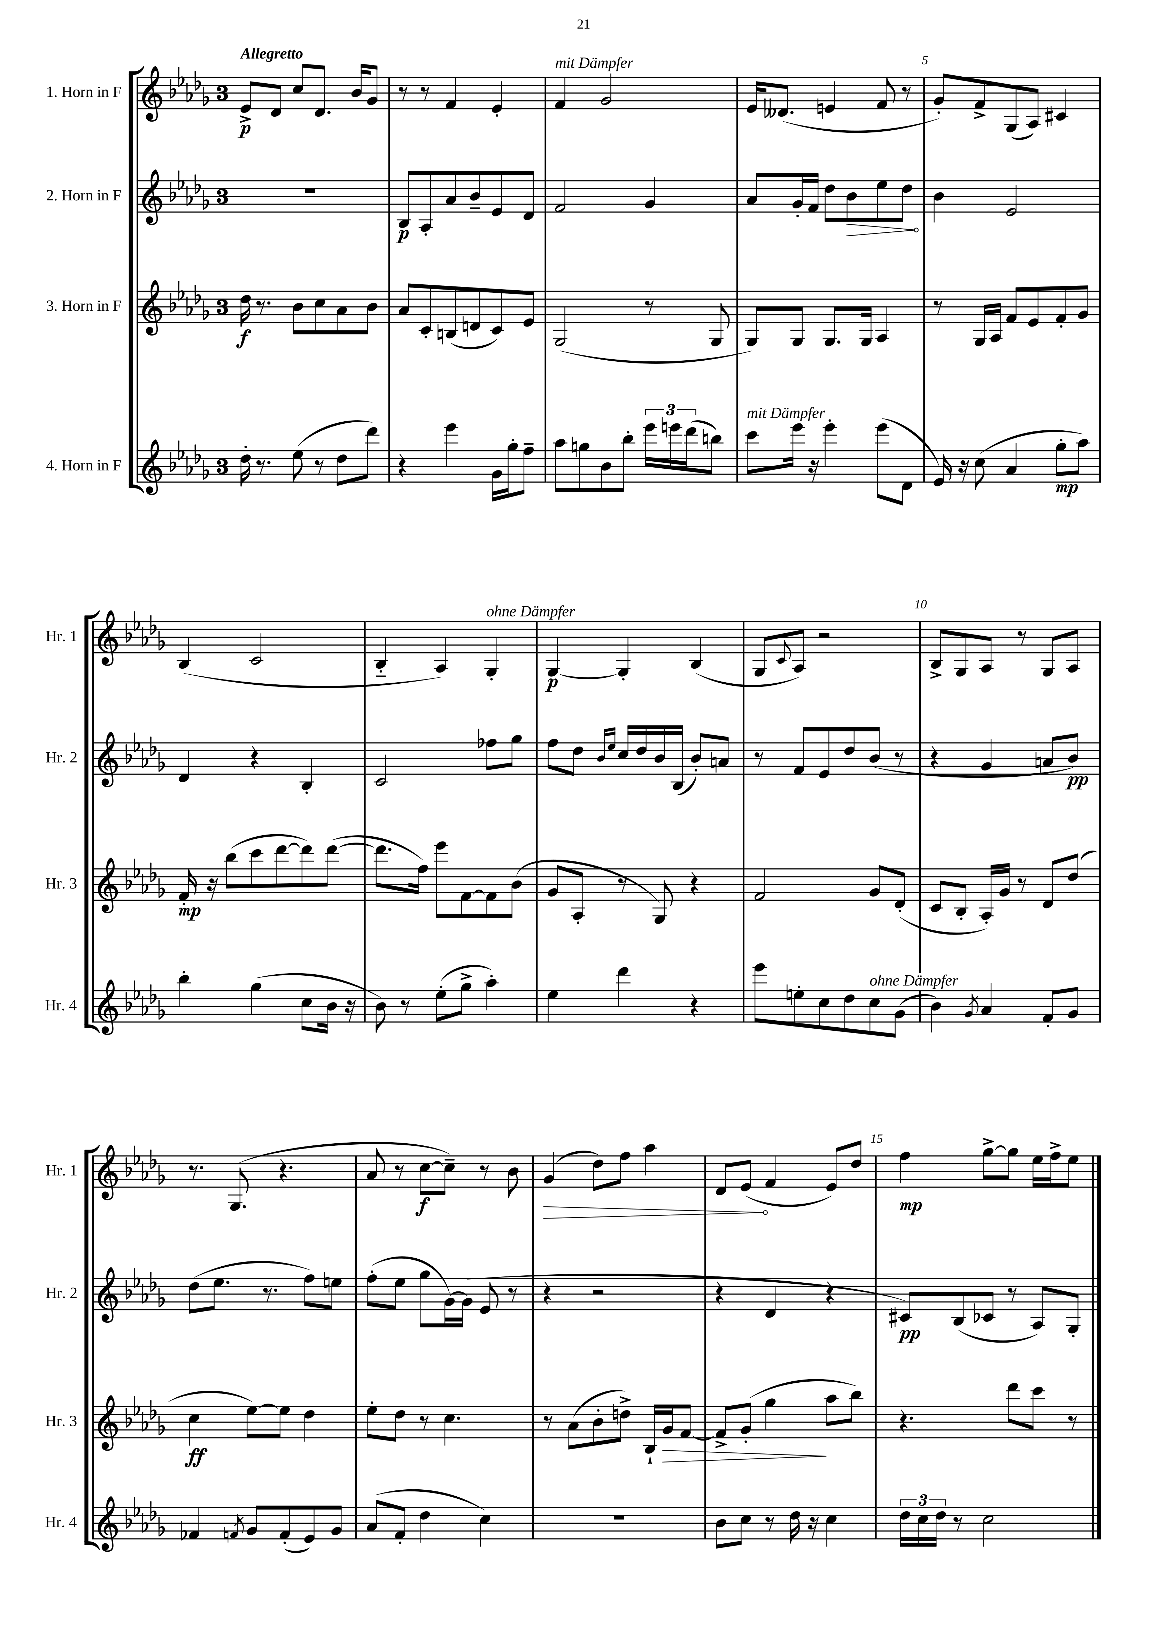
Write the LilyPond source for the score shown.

<<
\new StaffGroup <<
\new Staff = "s0" \with { instrumentName = "1. Horn in F" shortInstrumentName = "Hr. 1" } {
    \clef treble \key des \major \once \override Staff.TimeSignature.style = #'single-digit \time 3/4 \tempo "Allegretto"
    ees'8->\p des'8 c''8 des'8. bes'16 ges'8 |
    r8 r8 f'4 ees'4-. |
    f'4^\markup { \italic "mit Dämpfer" } ges'2 |
    ees'16 deses'8.( e'4 f'8 r8 |
    ges'8-.) f'8-> ges8( aes8) cis'4 |
    bes4( c'2 |
    bes4-_ aes4) ges4-.^\markup { \italic "ohne Dämpfer" } |
    ges4~\p ges4-. bes4( |
    ges8 \appoggiatura { c'8 } aes8) r2 |
    bes8-> ges8 aes8 r8 ges8 aes8 |
    r8. ges8.( r4. |
    aes'8 r8 c''8~\f c''8--) r8 bes'8 |
    \once \override Hairpin.circled-tip = ##t ges'4\>( des''8) f''8 aes''4 |
    des'8 ees'8\!( f'4 ees'8) des''8 |
    f''4\mp ges''8~-> ges''8 ees''16 f''16-> ees''8 \bar "|." |
}
\new Staff = "s1" \with { instrumentName = "2. Horn in F" shortInstrumentName = "Hr. 2" } {
    \clef treble \key des \major \once \override Staff.TimeSignature.style = #'single-digit \time 3/4
    R2. |
    bes8\p aes8-. aes'8 bes'8-- ees'8 des'8 |
    f'2 ges'4 |
    aes'8 ges'16-. f'16 des''8 \once \override Hairpin.circled-tip = ##t bes'8\> ees''8 des''8\! |
    bes'4 ees'2 |
    des'4 r4 bes4-. |
    c'2 fes''8 ges''8 |
    f''8 des''8 \grace { bes'16 ees''16 } c''16 des''16 bes'16 bes16( bes'8-.) a'8 |
    r8 f'8 ees'8 des''8 bes'8( r8 |
    r4 ges'4 a'8 bes'8\pp) |
    des''8( ees''8. r8. f''8) e''8 |
    f''8-.( ees''8 ges''8 ges'16~) ges'16( ees'8 r8 |
    r4 r2 |
    r4 des'4 r4 |
    cis'8\pp) bes8( ces'8 r8 aes8) ges8-. \bar "|." |
}
\new Staff = "s2" \with { instrumentName = "3. Horn in F" shortInstrumentName = "Hr. 3" } {
    \clef treble \key des \major \once \override Staff.TimeSignature.style = #'single-digit \time 3/4
    des''16\f r8. bes'8 c''8 aes'8 bes'8 |
    aes'8 c'8-. b8( d'8 c'8) ees'8 |
    ges2( r8 ges8 |
    ges8) ges8 ges8. ges16 aes4 |
    r8 ges16 aes16 f'8 ees'8 f'8-. ges'8 |
    f'16-.\mp r16 bes''8( c'''8 des'''8~ des'''8) des'''8~( |
    des'''8. f''16) ees'''8 f'8~ f'8 bes'8( |
    ges'8 aes8-. r8 ges8) r4 |
    f'2 ges'8 des'8-.( |
    c'8 bes8-. aes16-.) ges'16 r8 des'8 des''8( |
    c''4\ff ees''8~) ees''8 des''4 |
    ees''8-. des''8 r8 c''4. |
    r8 aes'8( bes'8-. d''8->) bes16-! ges'16\> f'8~ |
    f'8-> ges'8-.( ges''4\! aes''8 bes''8) |
    r4. des'''8 c'''8 r8 \bar "|." |
}
\new Staff = "s3" \with { instrumentName = "4. Horn in F" shortInstrumentName = "Hr. 4" } {
    \clef treble \key des \major \once \override Staff.TimeSignature.style = #'single-digit \time 3/4
    des''16-. r8. ees''8( r8 des''8 des'''8) |
    r4 ees'''4 ges'16 ges''16-. f''8-- |
    aes''8 g''8 bes'8 bes''8-. \tuplet 3/2 { ees'''16 e'''16 des'''16( } b''8) |
    c'''8^\markup { \italic "mit Dämpfer" } ees'''16 r16 ees'''4-. ees'''8( des'8 |
    ees'16) r16 c''8( aes'4 ges''8-.\mp aes''8) |
    bes''4-. ges''4( c''8 bes'16 r16 |
    bes'8) r8 ees''8-.( ges''8-> aes''4-.) |
    ees''4 des'''4 r4 |
    ees'''8 e''8-. c''8 des''8 c''8^\markup { \italic "ohne Dämpfer" } ges'8( |
    bes'4) \acciaccatura { ges'8 } aes'4 f'8-. ges'8 |
    fes'4 \acciaccatura { f'8 } ges'8 f'8-.( ees'8) ges'8 |
    aes'8( f'8-. des''4 c''4) |
    R2. |
    bes'8 c''8 r8 des''16 r16 c''4 |
    \tuplet 3/2 { des''16 c''16 des''16 } r8 c''2 \bar "|." |
}
>>
>>
\layout { \context { \Score \override BarNumber.break-visibility = ##(#f #t #t) barNumberVisibility = #(every-nth-bar-number-visible 5) } }
